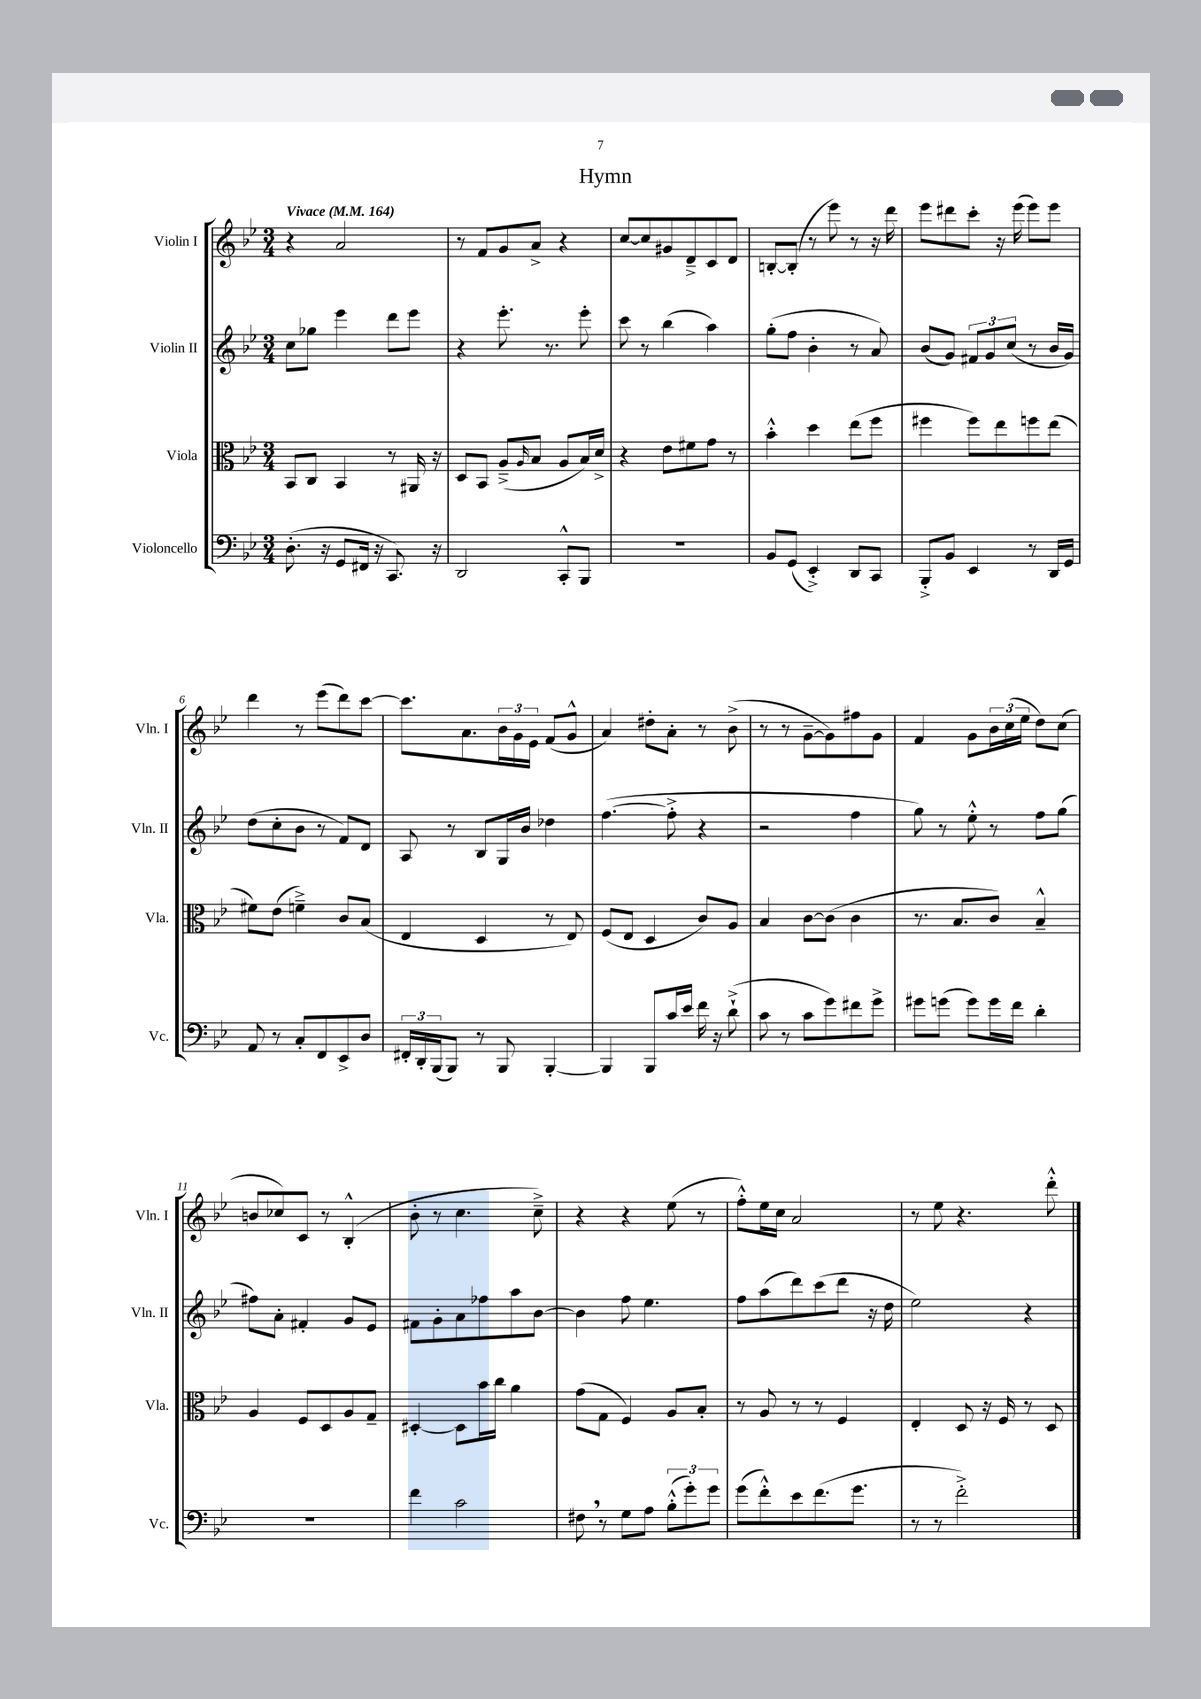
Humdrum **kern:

**kern	**kern	**kern	**kern
*part4	*part3	*part2	*part1
*staff4	*staff3	*staff2	*staff1
*I"Violoncello	*I"Viola	*I"Violin II	*I"Violin I
*I'Vc.	*I'Vla.	*I'Vln. II	*I'Vln. I
*clefF4	*clefC3	*clefG2	*clefG2
*k[b-e-]	*k[b-e-]	*k[b-e-]	*k[b-e-]
*M3/4	*M3/4	*M3/4	*M3/4
*MM164	*MM164	*MM164	*MM164
=1	=1	=1	=1
!	!	!	!LO:TX:a:B:t=Vivace
(8.D'\	8BB-/L	8cc\L	4r
.	8C/J	8gg-X\J	.
16r	.	.	.
8GG/L	4BB-/	4eee-\	2a/
16FF#X/Jk	.	.	.
16r	.	.	.
8.CC/)	8r	8ddd\L	.
.	16AA#X/	8eee-\J	.
16r	16r	.	.
=2	=2	=2	=2
2DD/	8D/L	4r	8r
.	8BB-/J	.	8f/L
.	(8A~^/L	8.eee-'\	8g/
.	16qqA/	.	.
.	8B-/J	.	8a^/J
.	.	8.r	.
8CC'^^/L	8A/L	.	4r
8BBB-/J	16B-/L)	8eee-'\	.
.	16d^/JJ	.	.
=3	=3	=3	=3
2.r	4r	8ccc\	[8cc/L
.	.	8r	8cc/]
.	8e-\L	(4bb-\	8g#X/
.	8f#X\	.	8d~^/
.	8g\J	4aa\)	8c/
.	8r	.	8d/J
=4	=4	=4	=4
8BB-/L	4b-'^^\	(8gg'\L	[8Bn'/L
(8GG/J	.	8ff\J	(8B'/J]
4EE-'^/)	4dd\	4b-'\	8r
.	.	.	8eee-\)
8DD/L	(8ee-\L	8r	8r
8CC/J	8ff\J	8a/)	16r
.	.	.	16ddd\
=5	=5	=5	=5
8BBB-'^/L	4ff#X\	(8b-/L	8eee-\L
8BB-/J	.	8g/J)	8ddd#X\
4EE-/	8ff#\L)	12f#X/L	8ccc'\J
.	.	12g/	.
.	8ee-\	.	16r
.	.	(12cc/J	.
.	.	.	(16eee-\
8r	8ffn\	8r	8eee-\L)
16DD/LL	(8ee-\J	16b-/LL	8eee-\J
16GG/JJ	.	16g/JJ)	.
!!LO:LB:g=z
=6	=6	=6	=6
8AA/	8f#X\L)	(8dd\L	4ddd\
8r	(8e-\J	8cc'\	.
8C'/L	4fn~^\)	8b-\J	8r
8FF/	.	8r	(8eee-\L
8EE-^/	8c/L	8f/L)	8ddd\)
8D/J	(8B-/J	8d/J	[8ccc\J
=7	=7	=7	=7
24FF#X'/LL	4E-/	8A/	8.ccc\L]
24DD'/	.	.	.
(24BBB-/J	.	.	.
8BBB-/J)	.	8r	.
.	.	.	8.a\
8r	4D/	8B-/L	.
8BBB-/	.	16G/L	24b-\L
.	.	.	24g\
.	.	16b-/JJ	.
.	.	.	24e-\JJ
[4BBB-'/	8r	4dd-X\	(8f/L
.	8E-/)	.	8g^^/J
=8	=8	=8	=8
4BBB-/]	(8F/L	([4.ff\	4a/)
.	8E-/J	.	.
8BBB-/L	4D/	.	8dd#X'\L
16c/L	.	8ff'^\]	8a'\J
16e-/JJ	.	.	.
16f\	8c/L)	4r	8r
16r	.	.	.
(8d`^\	8A/J	.	(8b-^\
=9	=9	=9	=9
8c\	4B-/	2r	8r
8r	.	.	8r
8c\L	[8c\L	.	[8g~\L
8g\)	(8c\J]	.	8g\])
8f#X\	4c\	4ff\	8ff#X\
8g^\J	.	.	8g\J
=10	=10	=10	=10
8g#X\L	8.r	8gg\)	4f/
(8gn\J	.	8r	.
.	8.B-/L	.	.
8g\L)	.	8ee-'^^\	8g\L
16g\L	8c/J)	8r	24b-\L
.	.	.	(24cc\
16f\JJ	.	.	.
.	.	.	24ee-\JJ
4d'\	4B-~^^/	8ff\L	8dd\L)
.	.	(8gg\J	(8cc\J
!!LO:LB:g=z
=11	=11	=11	=11
2.r	4A/	8ff#X\L)	8bn/L
.	.	8a'\J	8cc-X/)
.	8F/L	4f#X'/	8c/J
.	8D/	.	8r
.	8A/	8g/L	(4B-'^^/
.	8G~/J	8e-/J	.
=12	=12	=12	=12
4f\	[4D#X'/	8f#X\L	8b-'\
.	.	8g'\	8r
2c\	8D#\L]	8a\	4.cc\
.	16b-\L	8ff-X\	.
.	16cc\JJ	.	.
.	4a\	8aa\	.
.	.	[8b-\J	8cc~^\)
=13	=13	=13	=13
8F#X,\	(8g\L	4b-\]	4r
8r	8G\J	.	.
8G\L	4F/)	8ff\	4r
8A\J	.	4.ee-\	.
(12B-'^^\L	8A/L	.	(8ee-\
12g'\)	.	.	.
.	8B-'/J	.	8r
12g\J	.	.	.
=14	=14	=14	=14
(8g\L	8r	8ff\L	8ff'^^\L)
8f'^^\)	8A/	(8aa\	16ee-\L
.	.	.	16cc\JJ
8e-\	8r	8ddd\)	2a/
(8.f\	8r	(8ccc\	.
.	4F/	8ddd\J	.
8.g\J	.	.	.
.	.	16r	.
.	.	16dd\	.
=15	=15	=15	=15
8r	4E-'/	2ee-\)	8r
8r	.	.	8ee-\
2f'^\)	8D/	.	4.r
.	16r	.	.
.	16F/	.	.
.	8r	4r	.
.	8D/	.	8ddd'^^\
==	==	==	==
*-	*-	*-	*-
